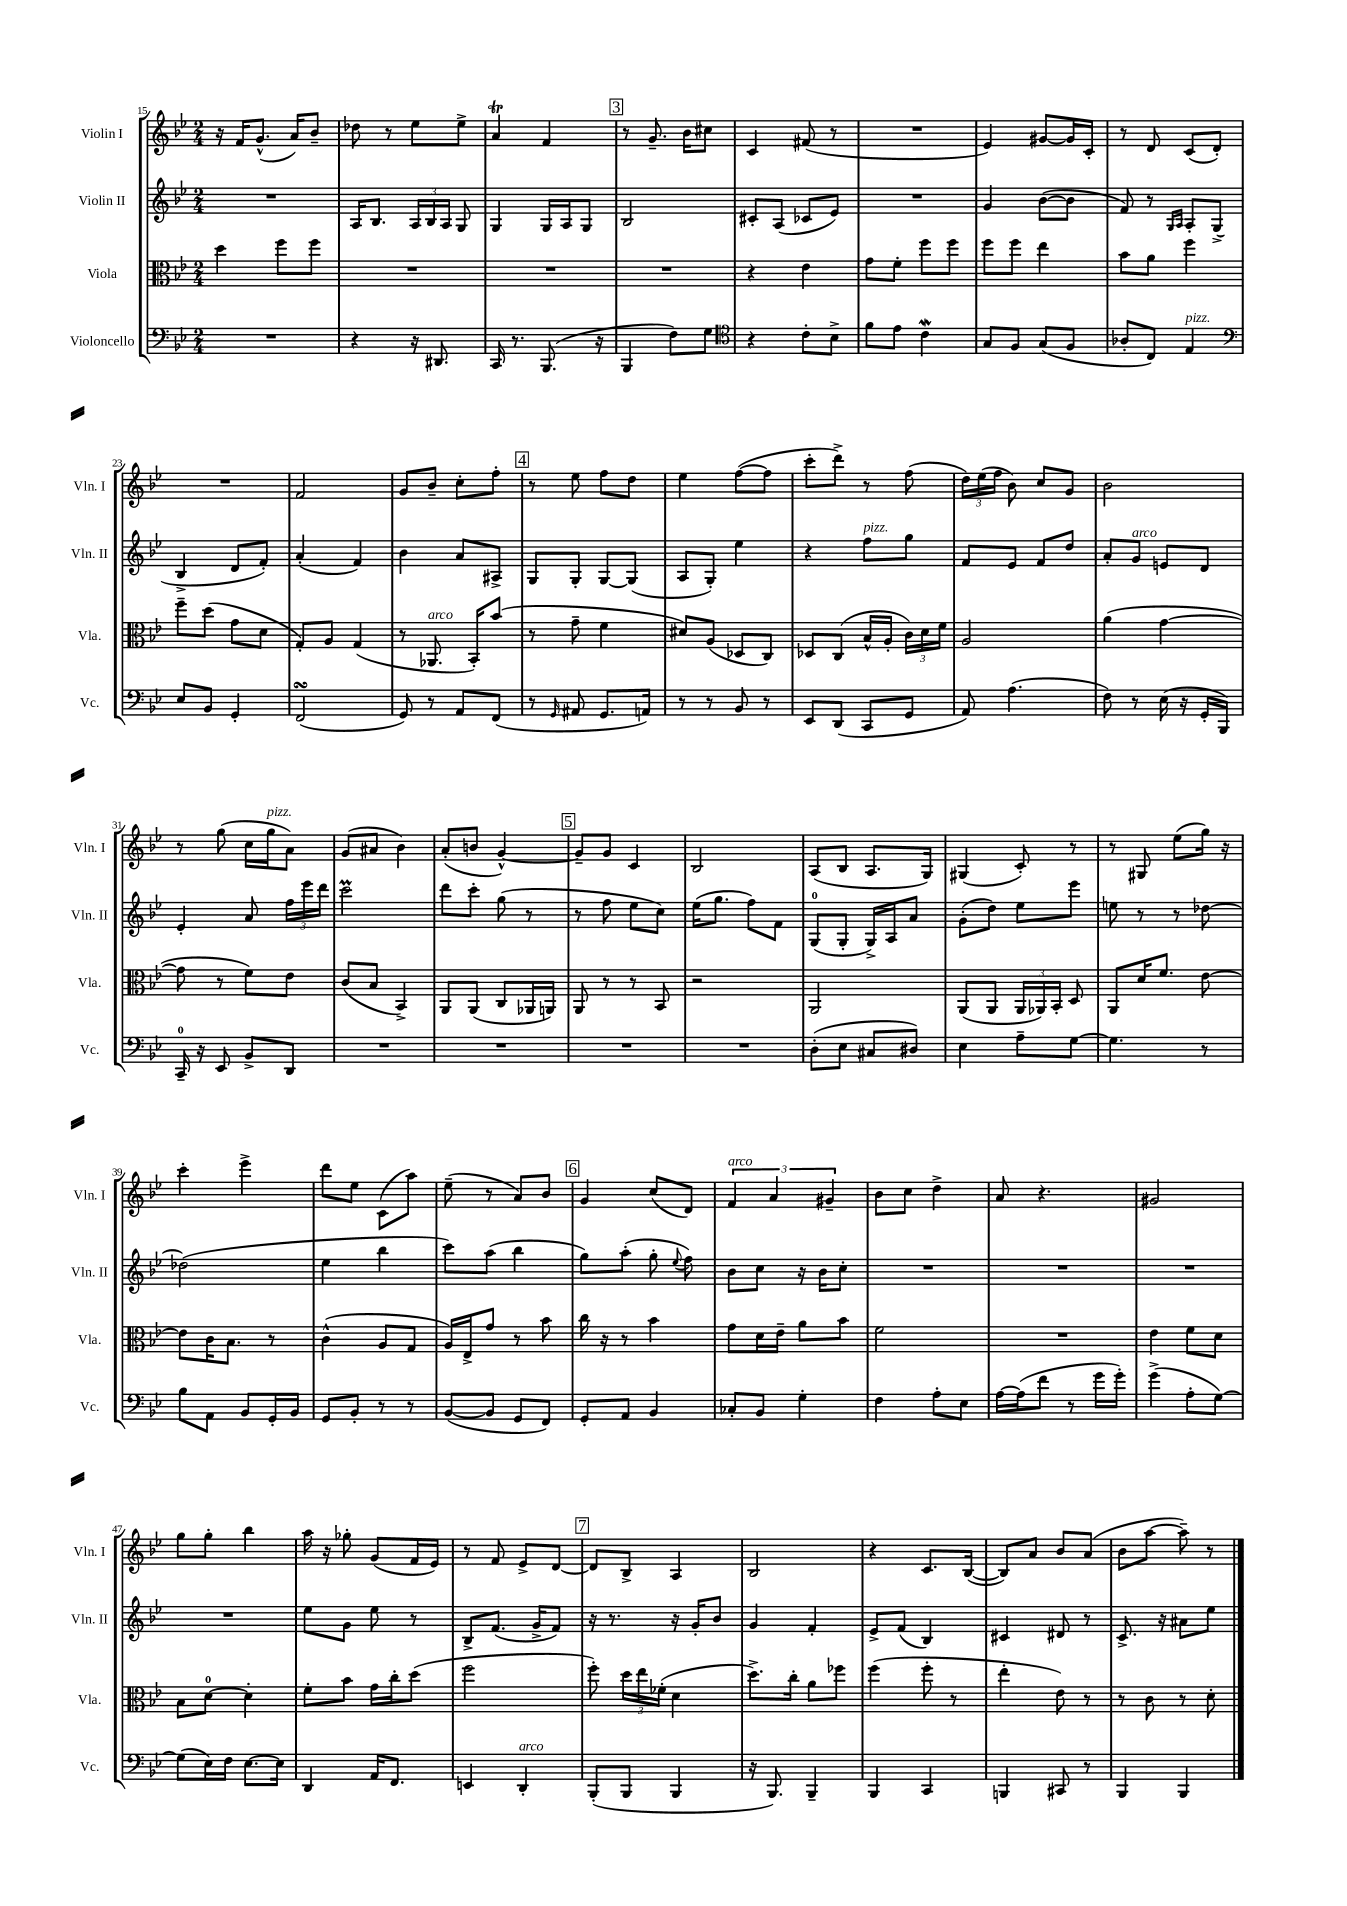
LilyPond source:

<<
\new StaffGroup <<
\new Staff = "s0" \with { instrumentName = "Violin I" shortInstrumentName = "Vln. I" } {
    \clef treble \key bes \major \numericTimeSignature \time 2/4
    \autoBeamOff r16 f'16[ g'8.]-^( a'16[) bes'8]-- |
    des''8 r8 ees''8[ ees''8]-> |
    a'4\trill f'4 |
    \mark \markup { \box "3" } r8 g'8.-- bes'16[ cis''8] |
    c'4 fis'8( r8 |
    R2 |
    ees'4) gis'8[~ gis'16 c'16]-. |
    r8 d'8 c'8[( d'8]-.) |
    R2 |
    f'2 |
    g'8[ bes'8]-- c''8[-. f''8]-. |
    \mark \markup { \box "4" } r8 ees''8 f''8[ d''8] |
    ees''4 f''8[~( f''8] |
    c'''8[-. d'''8]->) r8 f''8( |
    \tuplet 3/2 { d''16[) ees''16( f''16] } bes'8) c''8[ g'8] |
    bes'2 |
    r8 g''8( c''16[ g''16^\markup { \italic "pizz." } a'8]) |
    g'8[( ais'8] bes'4) |
    a'8[-.( b'8] g'4~-^) |
    \mark \markup { \box "5" } g'8[-- g'8] c'4 |
    bes2 |
    a8[( bes8] a8.[ g16]) |
    gis4( c'8-.) r8 |
    r8 gis8 ees''8[( g''16]) r16 |
    c'''4-. ees'''4-> |
    d'''8[ ees''8] c'8[( a''8]) |
    ees''8--( r8 a'8[) bes'8] |
    \mark \markup { \box "6" } g'4 c''8[( d'8]) |
    \tuplet 3/2 { f'4^\markup { \italic "arco" } a'4 gis'4-- } |
    bes'8[ c''8] d''4-> |
    a'8 r4. |
    gis'2 |
    g''8[ g''8]-. bes''4 |
    a''16 r16 ges''8-. g'8[( f'16 ees'16]) |
    r8 f'8 ees'8[-> d'8]~ |
    \mark \markup { \box "7" } d'8[ bes8]-> a4 |
    bes2 |
    r4 c'8.[ bes16]~( |
    bes8[) a'8] bes'8[ a'8]( |
    bes'8[ a''8]~ a''8--) r8 \bar "|." |
}
\new Staff = "s1" \with { instrumentName = "Violin II" shortInstrumentName = "Vln. II" } {
    \clef treble \key bes \major \numericTimeSignature \time 2/4
    \autoBeamOff R2 |
    a16[ bes8.] \tuplet 3/2 { a16[ bes16 a16] } g8 |
    g4 g16[ a16 g8] |
    \mark \markup { \box "3" } bes2 |
    cis'8[-. a8]( ces'8[ ees'8]) |
    R2 |
    g'4 bes'8[~( bes'8] |
    f'8) r8 \grace { g16[ a16] } a8[-. g8]->( |
    bes4-> d'8[ f'8]-.) |
    a'4-.( f'4) |
    bes'4 a'8[ ais8]-> |
    \mark \markup { \box "4" } g8[ g8]-. g8[~ g8]( |
    a8[ g8]-.) ees''4 |
    r4 f''8[^\markup { \italic "pizz." } g''8] |
    f'8[ ees'8] f'8[ d''8] |
    a'8[-. g'8]^\markup { \italic "arco" } e'8[ d'8] |
    ees'4-. a'8 \tuplet 3/2 { f''16[ ees'''16 d'''16] } |
    c'''2\prall |
    d'''8[ c'''8]-. g''8( r8 |
    \mark \markup { \box "5" } r8 f''8 ees''8[ c''8]) |
    ees''16[( g''8.] f''8[) f'8] |
    g8[-0( g8]-. g16[->) a16 a'8] |
    g'8[-.( d''8]) ees''8[ ees'''8] |
    e''8 r8 r8 des''8~ |
    des''2( |
    ees''4 bes''4 |
    c'''8[) a''8]( bes''4 |
    \mark \markup { \box "6" } g''8[) a''8]-.( g''8-. \appoggiatura { ees''8 } f''8) |
    bes'8[ c''8] r16 bes'16[ c''8]-. |
    R2 |
    R2 |
    R2 |
    R2 |
    ees''8[ g'8] ees''8 r8 |
    bes8[-> f'8.]( g'16[-> f'8]) |
    \mark \markup { \box "7" } r16 r8. r16 g'16[-. bes'8] |
    g'4 f'4-. |
    ees'8[-> f'8]( bes4) |
    cis'4 dis'8 r8 |
    c'8.-> r16 ais'8[ ees''8] \bar "|." |
}
\new Staff = "s2" \with { instrumentName = "Viola" shortInstrumentName = "Vla." } {
    \clef alto \key bes \major \numericTimeSignature \time 2/4
    \autoBeamOff d''4 f''8[ f''8] |
    R2 |
    R2 |
    \mark \markup { \box "3" } R2 |
    r4 ees'4 |
    g'8[ f'8]-. f''8[ f''8] |
    f''8[ f''8] ees''4 |
    bes'8[ a'8] f''4 |
    f''8[-- d''8]( g'8[ d'8] |
    g8[-.) a8] g4( |
    r8 aes,8.^\markup { \italic "arco" } bes,16[-.) bes'8]( |
    \mark \markup { \box "4" } r8 g'8-- f'4 |
    dis'8[) a8]( des8[ c8]) |
    des8[ c8]( bes16[-^ a16]-. \tuplet 3/2 { c'16[) d'16 f'16] } |
    a2 |
    a'4( g'4~ |
    g'8 r8 f'8[) ees'8] |
    c'8[( bes8] bes,4->) |
    a,8[ a,8]( c8[ aes,16 a,16]) |
    \mark \markup { \box "5" } a,8 r8 r8 bes,8 |
    r2 |
    a,2 |
    a,8[( a,8] \tuplet 3/2 { a,16[ aes,16) bes,16]-. } d8 |
    a,8[ d'16 f'8.] ees'8~ |
    ees'8[ c'16 bes8.] r8 |
    c'4-^( a8[ g8] |
    a16[) ees16-> g'8] r8 bes'8 |
    \mark \markup { \box "6" } c''16 r16 r8 bes'4 |
    g'8[ d'16 ees'16]-- a'8[ bes'8] |
    f'2 |
    R2 |
    ees'4 f'8[ d'8] |
    bes8[ d'8]-0~ d'4-. |
    f'8[-. bes'8] g'16[ c''16-. d''8]( |
    f''2 |
    \mark \markup { \box "7" } f''8-.) \tuplet 3/2 { d''16[ ees''16 fes'16]-.( } d'4 |
    d''8.[->) c''16]-. a'8[ fes''8] |
    f''4( f''8-. r8 |
    ees''4-. ees'8) r8 |
    r8 c'8 r8 d'8-. \bar "|." |
}
\new Staff = "s3" \with { instrumentName = "Violoncello" shortInstrumentName = "Vc." } {
    \clef bass \key bes \major \numericTimeSignature \time 2/4
    \autoBeamOff R2 |
    r4 r16 dis,8. |
    c,16 r8. bes,,8.( r16 |
    \mark \markup { \box "3" } bes,,4 f8[) g8] |
    \clef tenor r4 c'8[-. bes8]-> |
    f'8[ ees'8] c'4\mordent |
    g8[ f8] g8[( f8] |
    aes8[-. c8]) ees4^\markup { \italic "pizz." } |
    \clef bass ees8[ bes,8] g,4-. |
    f,2\turn( |
    g,8) r8 a,8[ f,8]( |
    \mark \markup { \box "4" } r8 \grace { g,16 } ais,8 g,8.[ a,16]) |
    r8 r8 bes,8 r8 |
    ees,8[ d,8]( c,8[ g,8] |
    a,8) a4.( |
    f8) r8 ees16( r16 g,16[-. bes,,16]) |
    c,16-0-- r16 ees,8 bes,8[-> d,8] |
    R2 |
    R2 |
    \mark \markup { \box "5" } R2 |
    R2 |
    d8[-.( ees8] cis8[ dis8]) |
    ees4 a8[-- g8]~ |
    g4. r8 |
    bes8[ a,8] bes,8[ g,16-. bes,16] |
    g,8[ bes,8]-. r8 r8 |
    bes,8[~( bes,8] g,8[ f,8]) |
    \mark \markup { \box "6" } g,8[-. a,8] bes,4 |
    ces8[-. bes,8] g4-. |
    f4 a8[-. ees8] |
    a16[~ a16( f'8] r8 g'16[ g'16]-.) |
    g'4->( a8[-. g8]~) |
    g8[( ees16) f16] ees8.[~ ees16] |
    d,4 a,16[ f,8.] |
    e,4 d,4-.^\markup { \italic "arco" } |
    \mark \markup { \box "7" } bes,,8[-.( bes,,8] bes,,4 |
    r16 bes,,8.) bes,,4-- |
    bes,,4 c,4 |
    b,,4 cis,8 r8 |
    bes,,4 bes,,4 \bar "|." |
}
>>
>>
\layout { \context { \Score currentBarNumber = #15 } }
